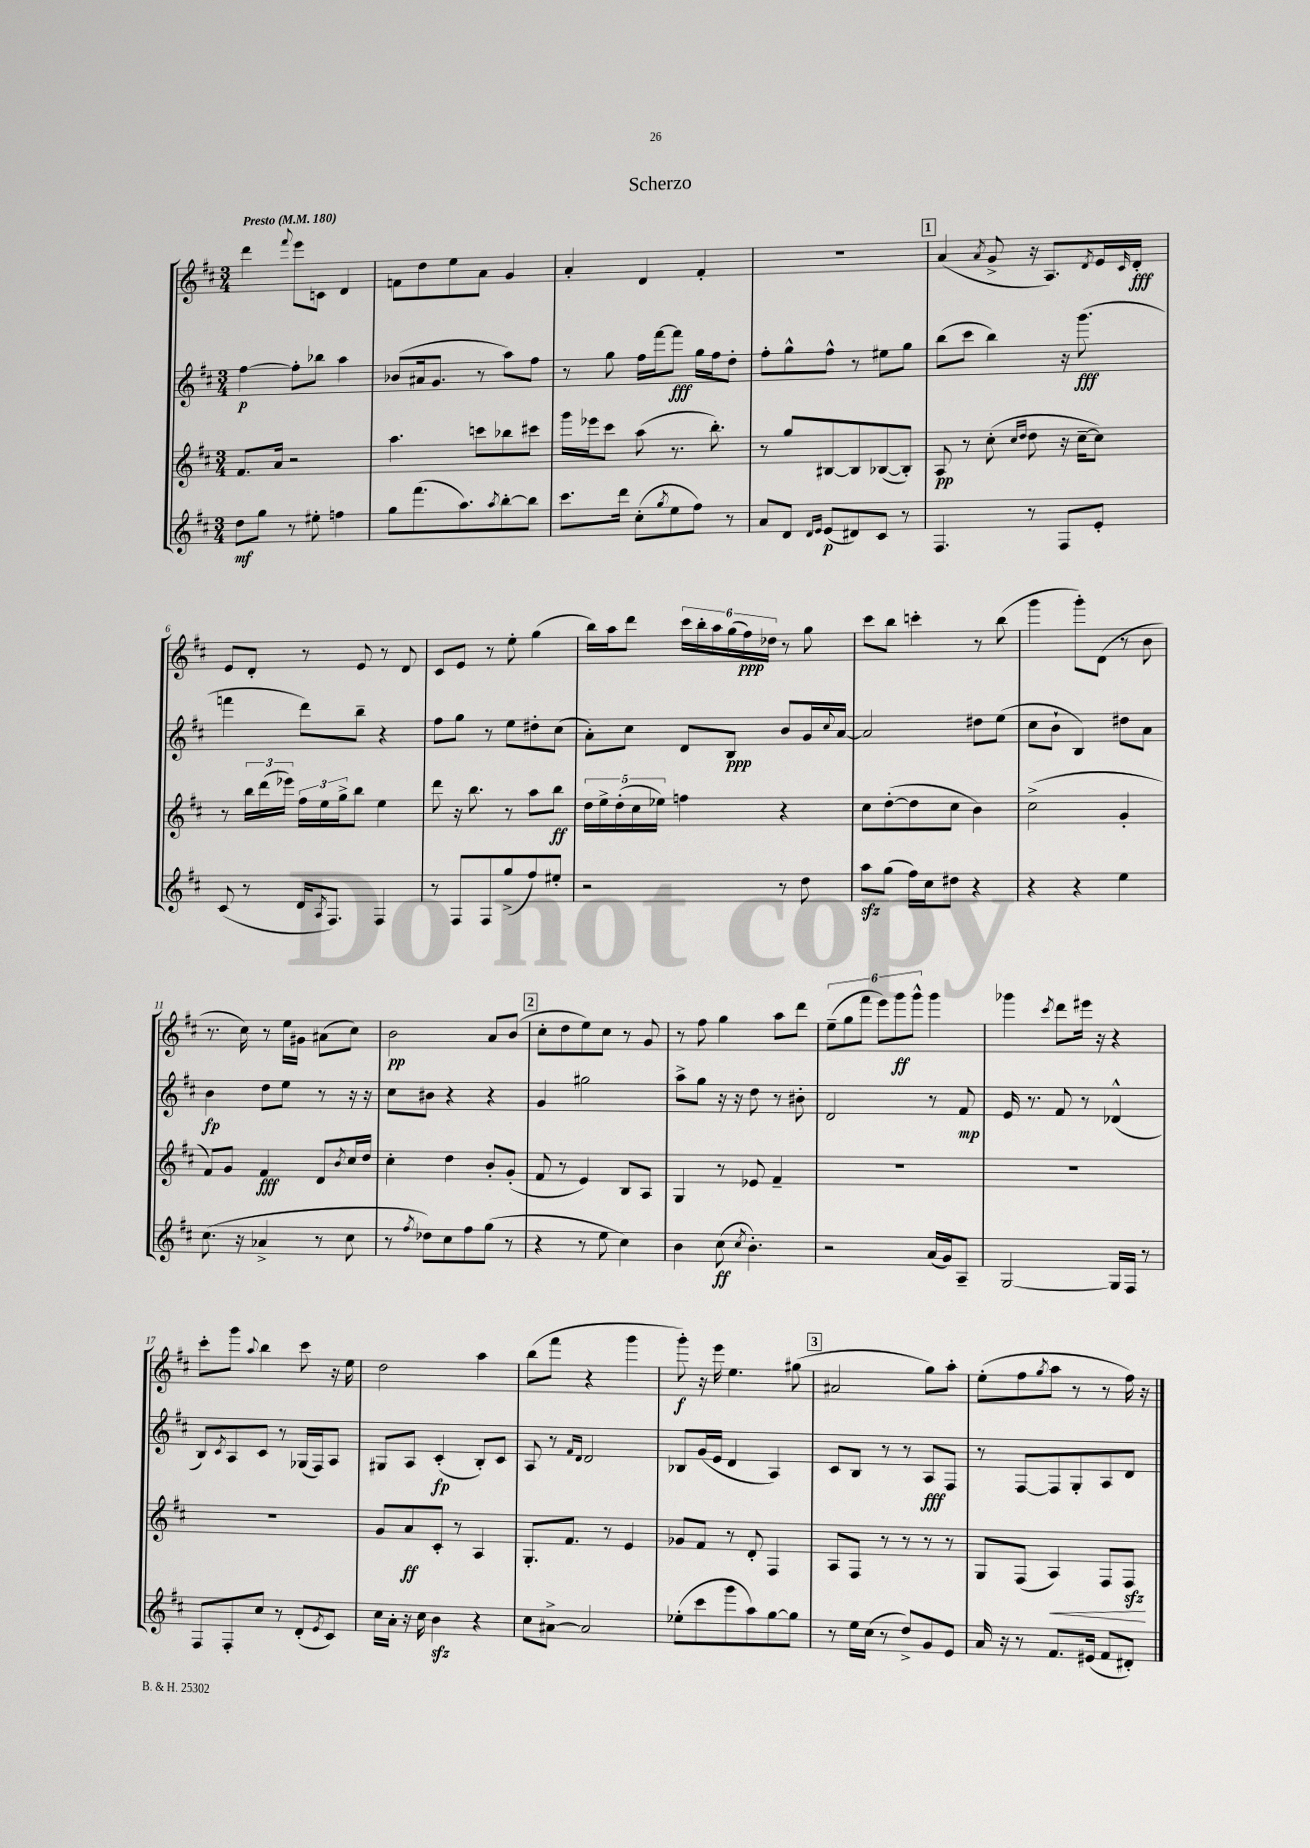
\header { title = "Scherzo" }
<<
\new StaffGroup <<
\new Staff = "s0" {
    \clef treble \key d \major \numericTimeSignature \time 3/4 \tempo "Presto" 4 = 180
    d'''4 \appoggiatura { fis'''8 } e'''8 c'8 d'4 |
    f'8 d''8 e''8 a'8 g'4 |
    a'4-. d'4 fis'4-. |
    R2. |
    \mark \markup { \box "1" } a'4( \acciaccatura { a'8 } g'8-> r16 a8.) \acciaccatura { d'8 } e'16 \grace { cis'16 } d'16-.\fff |
    e'8 d'8-. r8 e'8 r8 d'8 |
    cis'8 e'8 r8 e''8-. g''4( |
    b''16) a''16 d'''8 \tuplet 6/4 { cis'''16 b''16-. a''16 g''16( fis''16\ppp) des''16 } r8 g''8 |
    cis'''8 b''8 c'''4-. r8 b''8( |
    g'''4 g'''8-.) d'8( r8 b'8 |
    r8. cis''16) r8 e''16 gis'16 ais'8( cis''8) |
    b'2\pp a'8 b'8( |
    \mark \markup { \box "2" } cis''8-. d''8 e''8) cis''8 r8 g'8 |
    r8 fis''8 g''4 a''8 d'''8 |
    \tuplet 6/4 { e''8--( g''8 fis'''8 e'''8) g'''8\ff g'''8-^ } g'''4 |
    ges'''4 \acciaccatura { cis'''8 } d'''8 eis'''16 r16 r4 |
    cis'''8-. g'''8 \appoggiatura { a''8 } b''4 cis'''8 r16 e''16 |
    d''2 a''4 |
    b''8( fis'''8 r4 g'''4 |
    g'''8-.\f) r16 e'''16 e''4. gis''8( |
    \mark \markup { \box "3" } ais'2 g''8) a''8-. |
    e''8-.( fis''8 \acciaccatura { g''8 } a''8 r8 r8 fis''16) r16 \bar "|." |
}
\new Staff = "s1" {
    \clef treble \key d \major \numericTimeSignature \time 3/4
    fis''4~\p fis''8-. bes''8 a''4 |
    bes'8( ais'16 g'8. r8 a''8) fis''8 |
    r8 g''8 fis''16 fis'''16~ fis'''8\fff g''16 fis''16 d''8-. |
    fis''8-. g''8-^ fis''8-^ r8 eis''8 g''8 |
    \mark \markup { \box "1" } b''8( cis'''8 b''4) r16 g'''8.\fff( |
    f'''4 d'''8) b''8-- r4 |
    fis''8 g''8 r8 e''8 dis''8-. cis''8( |
    a'8-.) cis''8 d'8 b8\ppp b'8 g'16 \appoggiatura { cis''8 } a'16~ |
    a'2 dis''8 e''8( |
    cis''8 b'8-! b4) dis''8 a'8 |
    b'4\fp d''8 e''8 r8 r16 r16 |
    cis''8 bis'8 r4 r4 |
    \mark \markup { \box "2" } g'4 gis''2 |
    a''8-> g''8 r16 r16 d''8 r8 bis'8-. |
    d'2 r8 fis'8\mp |
    e'16 r8. fis'8 r8 des'4-^( |
    b8) \acciaccatura { cis'8 } a8 cis'8 r8 ges16( fis16) a8 |
    gis8 a8 cis'4-.\fp( b8-.) cis'8 |
    a8 r8 \grace { fis'16 d'16 } d'2 |
    bes8 g'16( e'16 d'4 a4) |
    \mark \markup { \box "3" } cis'8 b8 r8 r8 a8\fff fis8 |
    r8 fis8~ fis8 g8-. a8 d'8 \bar "|." |
}
\new Staff = "s2" {
    \clef treble \key d \major \numericTimeSignature \time 3/4
    fis'8. a'16 r2 |
    a''4. c'''8 bes''8 cis'''8 |
    g'''16 ees'''16 cis'''8 a''8( r8. b''8.-.) |
    r8 g''8 bis8~ bis8 bes8~( bes8-.) |
    \mark \markup { \box "1" } a8\pp r8 cis''8-.( \grace { cis''16 d''16 } d''8 r16 cis''16~-- cis''8) |
    r8 \tuplet 3/2 { b''16 d'''16( ees'''16) } \tuplet 3/2 { fis''16 e''16 g''16-> } b''8 e''4 |
    d'''8 r16 b''8. r8 a''8 b''8\ff |
    \tuplet 5/4 { d''16 e''16-> d''16-.( cis''16 ees''16) } f''4 r4 |
    cis''8 d''8~-.( d''8 cis''8 b'4) |
    cis''2->( g'4-. |
    fis'8) g'8 fis'4\fff d'8 \acciaccatura { b'8 } cis''16 d''16 |
    cis''4-. d''4 b'8-. g'8-.( |
    \mark \markup { \box "2" } fis'8 r8 e'4) b8 a8 |
    g4 r8 ees'8 fis'4-- |
    R2. |
    R2. |
    R2. |
    g'8 a'8\ff cis'8-. r8 a4 |
    g8.-. fis'8. r8 e'4 |
    ges'8 fis'8 r8 d'8-. fis4 |
    \mark \markup { \box "3" } a8 fis8 r8 r8 r8 r8 |
    g8 fis8( a4\<) fis8 fis8\sfz\! \bar "|." |
}
\new Staff = "s3" {
    \clef treble \key d \major \numericTimeSignature \time 3/4
    d''8\mf g''8 r8 eis''8-. f''4 |
    g''8 fis'''8.( a''8.) \acciaccatura { a''8 } b''8~-. b''8 |
    cis'''8. d'''16 cis''8-.( \acciaccatura { g''8 } e''8 fis''8) r8 |
    a'8 d'8 \grace { d'16 e'16 } e'8\p( dis'8) cis'8 r8 |
    \mark \markup { \box "1" } fis4. r8 fis8 e'8-. |
    cis'8( r8 d'16 \acciaccatura { a8 } fis8.) fis4 |
    r8 fis8 fis8 g''8->( fis''8) eis''8-. |
    r2 r8 d''8 |
    a''8\sfz g''8( fis''16) cis''16 dis''8 r4 |
    r4 r4 e''4 |
    cis''8.( r16 aes'4-> r8 cis''8 |
    r8 \acciaccatura { fis''8 } des''8) cis''8 fis''8 g''8( r8 |
    \mark \markup { \box "2" } r4 r8 e''8 cis''4) |
    b'4 cis''8\ff( \acciaccatura { cis''8 } b'4.-.) |
    r2 a'16( g'16) a8-- |
    g2~ g16 fis16 r8 |
    fis8 fis8-. cis''8 r8 d'8-.( \acciaccatura { e'8 } cis'8) |
    cis''16 a'16-. r16 cis''16 b'4\sfz r4 |
    cis''8 ais'8~-> ais'2 |
    ees''8-.( cis'''8 g'''8 a''8) g''8~ g''8 |
    \mark \markup { \box "3" } r8 e''16 cis''16( r8 d''8->) g'8 e'8 |
    a'16 r16 r8 fis'8. eis'16( fis'8 dis'8-.) \bar "|." |
}
>>
>>
